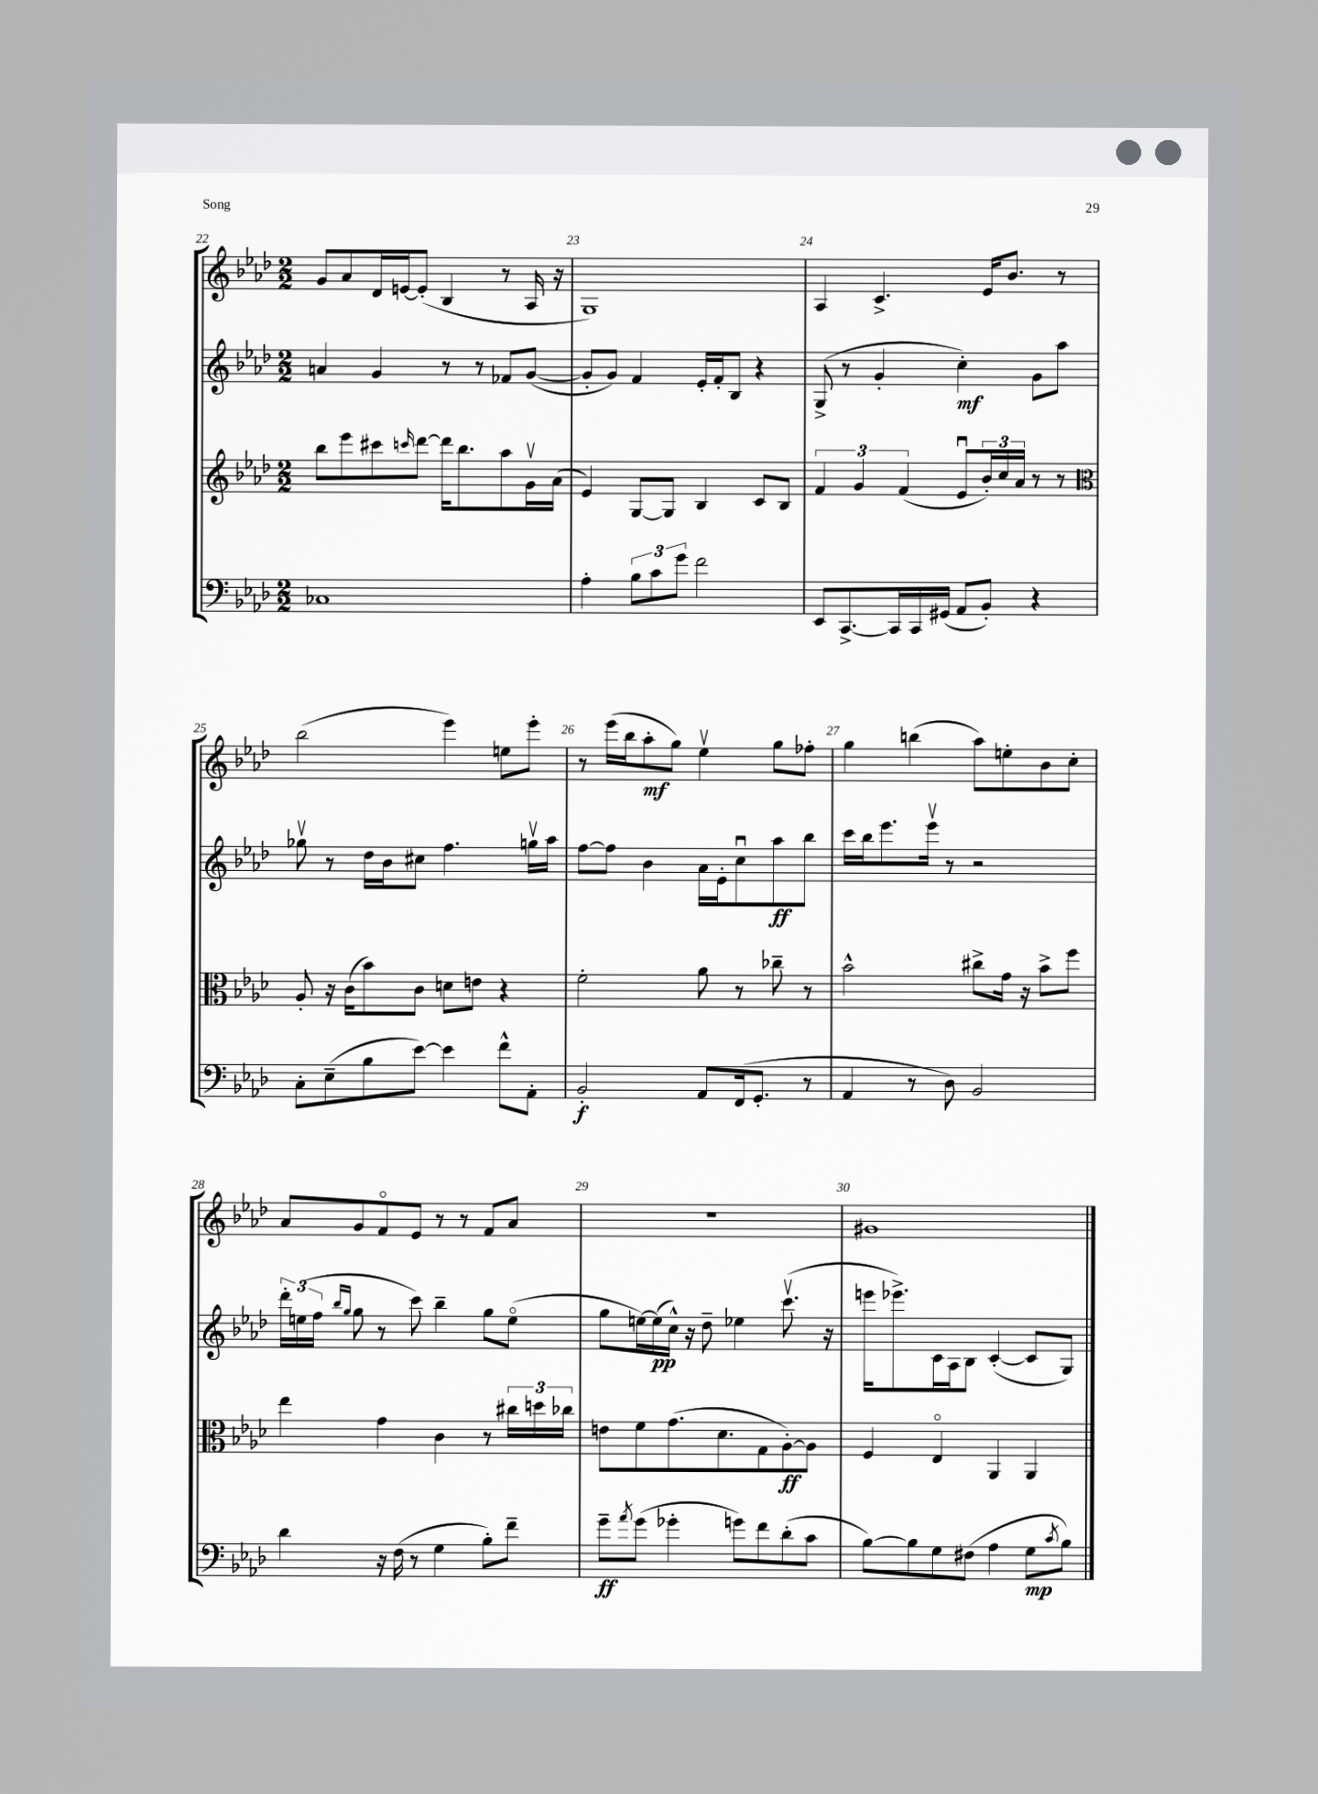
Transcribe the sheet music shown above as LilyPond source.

<<
\new StaffGroup <<
\new Staff = "s0" {
    \clef treble \key aes \major \numericTimeSignature \time 2/2
    g'8 aes'8 des'16 e'16~ e'8-.( bes4 r8 aes16 r16 |
    g1) |
    aes4 c'4.-> ees'16 bes'8. r8 |
    bes''2( ees'''4) e''8 ees'''8-. |
    r8 ees'''16( bes''16 aes''8-.\mf g''8) ees''4\upbow g''8 fes''8-. |
    g''4 b''4( aes''8) e''8-. bes'8 c''8-. |
    aes'8 g'8 f'8\flageolet ees'8 r8 r8 f'8 aes'8 |
    R1 |
    gis'1 \bar "|." |
}
\new Staff = "s1" {
    \clef treble \key aes \major \numericTimeSignature \time 2/2
    a'4 g'4 r8 r8 fes'8 g'8~( |
    g'8-. g'8) f'4 ees'16-. f'16-. bes8 r4 |
    g8->( r8 g'4-. c''4-.\mf) g'8 aes''8 |
    ges''8\upbow r8 des''16 bes'16 cis''8 f''4. g''16\upbow aes''16 |
    f''8~ f''8 bes'4 aes'16 ees'16-. c''8\downbow aes''8\ff bes''8 |
    c'''16 bes''16 ees'''8. ees'''16\upbow r8 r2 |
    \tuplet 3/2 { des'''16-. e''16( f''16 } \grace { bes''16 g''16 } g''8 r8 c'''8) bes''4-- g''8 e''8\flageolet( |
    g''8 e''16~) e''16\pp( c''16-^) r16 des''8-- ees''4 c'''8.\upbow( r16 |
    e'''16 ees'''8.->) c'16 aes16 bes8 c'4~-.( c'8 g8) \bar "|." |
}
\new Staff = "s2" {
    \clef treble \key aes \major \numericTimeSignature \time 2/2
    bes''8 ees'''8 cis'''8 \grace { c'''16 } des'''8~ des'''16 bes''8. aes''8 g'16\upbow aes'16( |
    ees'4) g8~ g8 bes4 c'8 bes8 |
    \tuplet 3/2 { f'4 g'4 f'4( } ees'8\downbow \tuplet 3/2 { bes'16-.) c''16 aes'16 } r8 r8 |
    \clef alto aes8-. r16 c'16( bes'8) c'8 d'8 e'8 r4 |
    f'2-. aes'8 r8 ces''8-- r8 |
    bes'2-^ cis''8-> g'16 r16 bes'8-> f''8 |
    ees''4 g'4 c'4 r8 \tuplet 3/2 { cis''16 d''16 ces''16 } |
    e'8 f'8 g'8.( des'8. g8 aes8~-.\ff) aes8 |
    f4 ees4\flageolet aes,4 aes,4 \bar "|." |
}
\new Staff = "s3" {
    \clef bass \key aes \major \numericTimeSignature \time 2/2
    ces1 |
    aes4-. \tuplet 3/2 { bes8 c'8 g'8 } f'2 |
    ees,8 c,8.~-> c,16 c,16 gis,16( aes,8 bes,8-.) r4 |
    c8-. ees8--( bes8 ees'8~) ees'4 f'8-^ aes,8-. |
    bes,2-.\f aes,8 f,16( g,8.-. r8 |
    aes,4 r8 des8) bes,2 |
    des'4 r16 f16( r8 g4 bes8-.) f'8-- |
    g'8--\ff \acciaccatura { aes'8 } g'8( ges'4-. g'8) f'8 des'8-.( c'8 |
    bes8~) bes8 g8 fis8( aes4 g8\mp \acciaccatura { c'8 } bes8) \bar "|." |
}
>>
>>
\layout { \context { \Score currentBarNumber = #22 \override BarNumber.break-visibility = ##(#f #t #t) barNumberVisibility = #all-bar-numbers-visible } }
